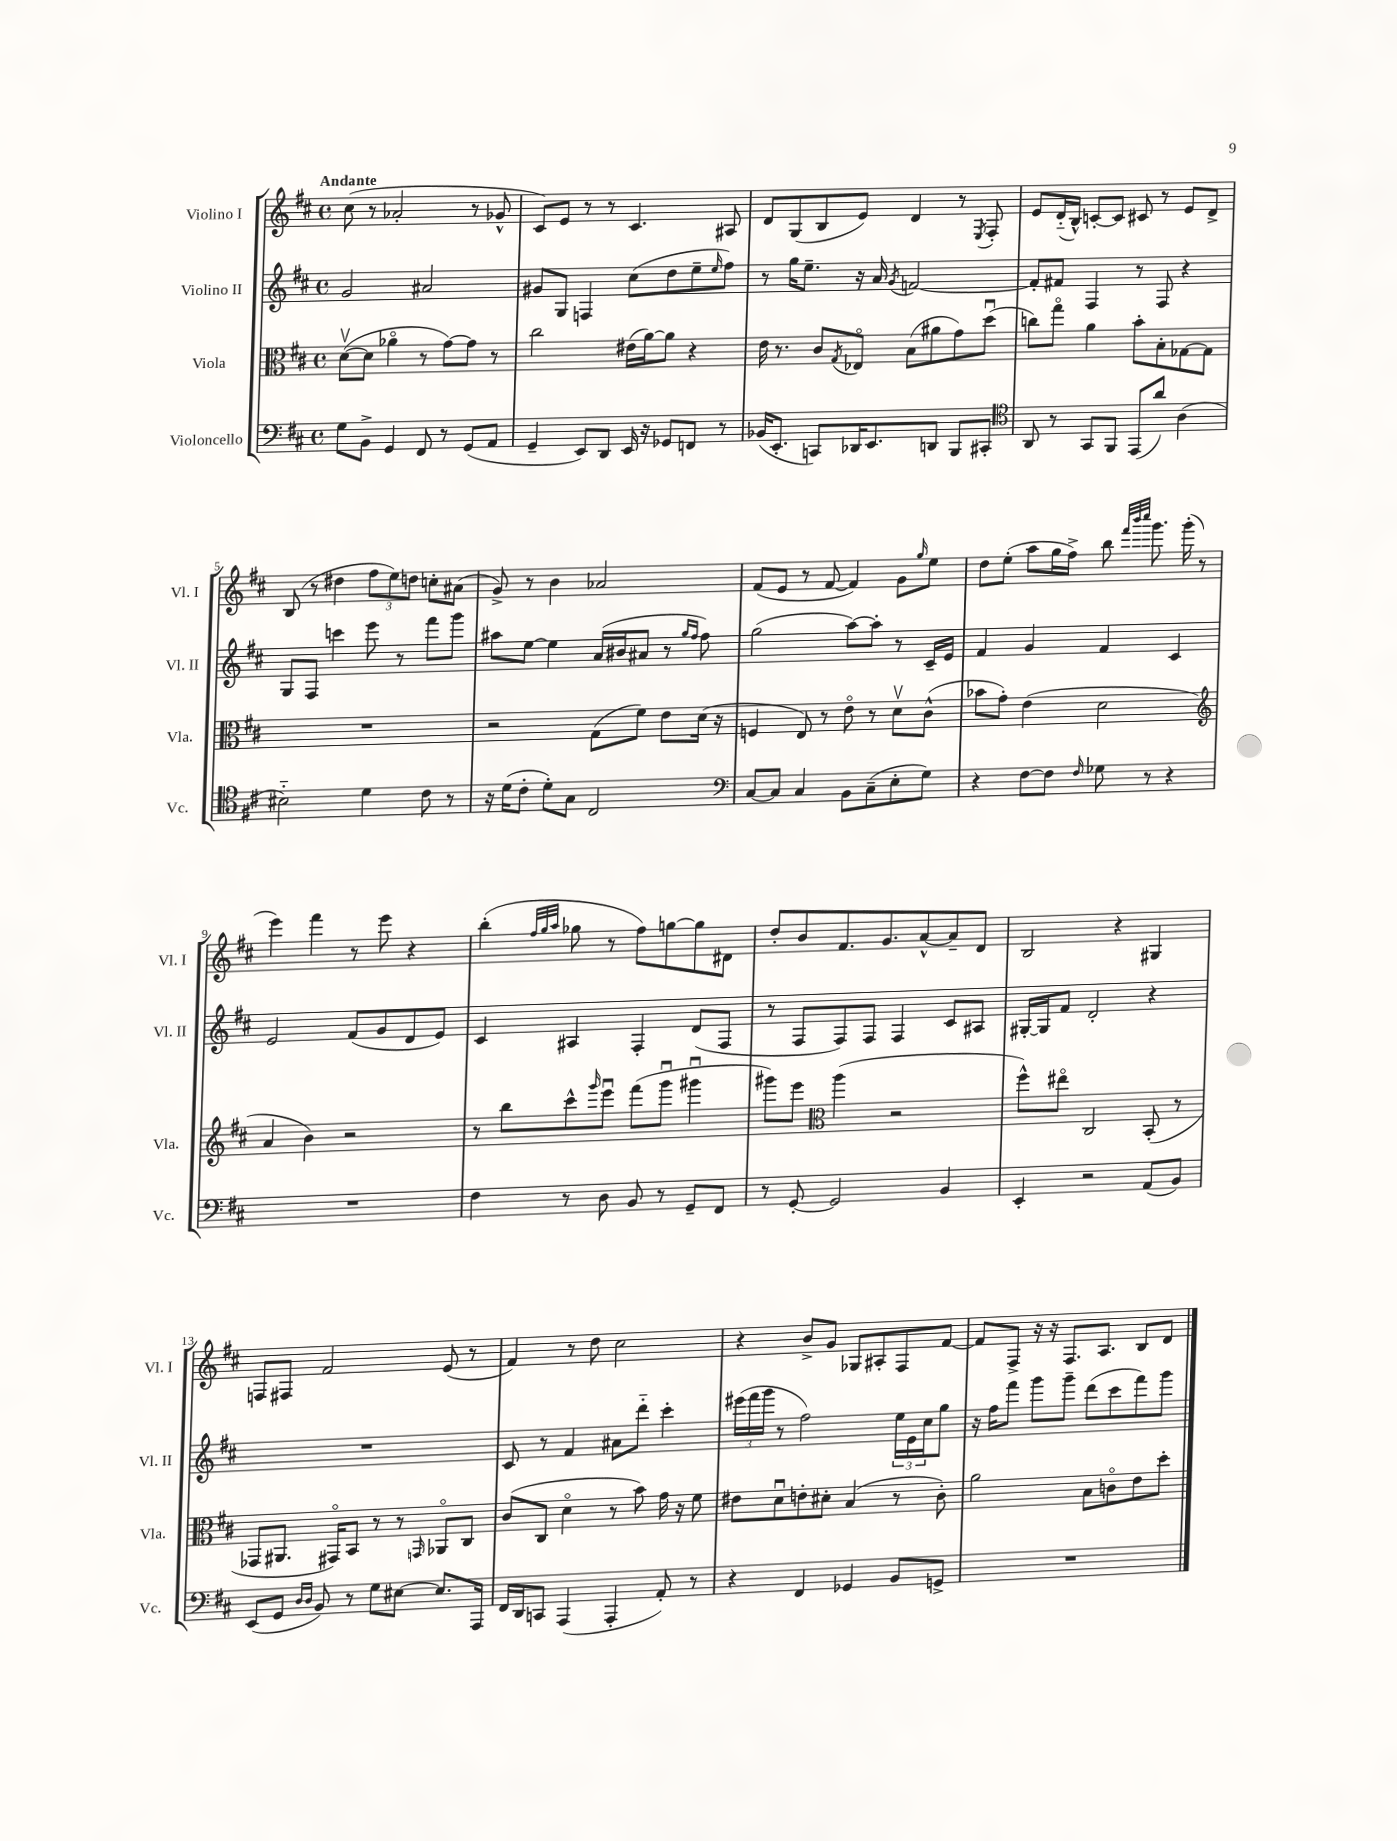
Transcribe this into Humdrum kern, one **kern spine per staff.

**kern	**kern	**kern	**kern
*staff4	*staff3	*staff2	*staff1
*clefF4	*clefC3	*clefG2	*clefG2
*k[f#c#]	*k[f#c#]	*k[f#c#]	*k[f#c#]
*M4/4	*M4/4	*M4/4	*M4/4
*met(c)	*met(c)	*met(c)	*met(c)
8G	([8dv	2g	(8cc#
8BB^	8d]	.	8r
4GG	4a-o	.	2a-'
8FF#	8r	2a#	.
8r	[8g)	.	.
(8GG	8g]	.	8r
8AA	8r	.	8g-^^
=	=	=	=
4GG~	2cc#	8g#	8c#)
.	.	8G	8e
8EE)	.	4F	8r
8DD	.	.	8r
16EE	(16e#	(8cc#	4.c#
16r	[16a)	.	.
8GG-	8a]	8dd	.
8FF	4r	8ee~	.
.	.	16qqee	.
8r	.	8ff#)	8A#
=	=	=	=
(16BB-	16e	8r	8d
8.EE'	8.r	.	.
.	.	16gg	(8G
.	.	8.ee~	.
8CC)	8c#	.	8B
.	8qG	.	.
16DD-	8E-o	16r	8e)
8.EE	.	16a	.
.	.	8qg	.
.	(8B	[2f	4d
8DD	8a#	.	.
8BBB	8g)	.	8r
.	.	.	8qE
8CC#'	(8ddu	.	8F#'
=	=	=	=
*clefC4	*	*	*
8AA	8cc)	8f']	8e
8r	8ggo	8f#	(16d'~
.	.	.	16B^^)
8GG	4a	4F#	[8c'
8FF#	.	.	8c]
(8EE	8b'	8r	8c#
8a)	8B'	8F#	8r
(4A	[8G-	4r	8e
.	8G-]	.	8d^
=	=	=	=
2B#'~)	1r	8G	(8B
.	.	8F#	8r
.	.	4ccc	4dd#
4d	.	8eee	12ff#
.	.	.	12ee)
.	.	8r	.
.	.	.	12dd
8c#	.	8fff#	8cc'
8r	.	8ggg	(8a#
=	=	=	=
16r	2r	8aa#	8g^)
(16d	.	.	.
8c#'	.	[8ee	8r
8d')	.	4ee]	4b
8G	.	.	.
2C#	(8G	(16a	2a-
.	.	16b#	.
.	8f#)	8a#	.
.	8e	8r	.
.	.	16qqgg	.
.	.	16qqff#	.
.	(16d	8ff#)	.
.	16r	.	.
=	=	=	=
*clefF4	*	*	*
[8C#	4F	(2gg	(8f#
8C#]	.	.	8e
4C#	8E)	.	8r
.	8r	.	[8f#
8BB	8eo	[8aa)	4f#])
(8C#~	8r	8aa']	.
8E'	8dv	8r	8g
.	.	.	16qqgg
8G)	(8c#^^	16c#~	8ee
.	.	16e	.
=	=	=	=
4r	8b-	4f#	8dd
.	8g')	.	(8ee'
[8F#	(4e	4g	8aa
8F#]	.	.	16gg
.	.	.	16ff#^)
16qqF#	.	.	.
8G-	2d	4f#	8bb
.	.	.	32qqfff#
.	.	.	32qqbbb
.	.	.	32qqcccc#
8r	.	.	8.ggg
4r	.	4c#	.
.	.	.	(16ggg'
.	.	.	8r
=	=	=	=
*	*clefG2	*	*
1r	4a	2e	4eee)
.	4b)	.	4fff#
.	2r	(8f#	8r
.	.	8g	8eee
.	.	8d	4r
.	.	8e)	.
=	=	=	=
4F#	8r	4c#	(4bb'
.	8bb	.	.
.	.	.	32qqff#
.	.	.	32qqgg
.	.	.	32qqaa
8r	8ccc#^^	4A#	8gg-
.	16qqggg	.	.
8D	8eeeu	.	8r
8BB	(8fff#	4F#'	8ff#)
8r	8gggu	.	[8gg
8GG~	4ggg#u	(8d	8gg]
8FF#	.	8F#	8d#
=	=	=	=
8r	8ggg#)	8r	8dd'
[8GG'	8eee	8F#	8b
*	*clefC3	*	*
2GG]	(4aa	8F#)	8.f#
.	.	8F#	.
.	.	.	8.g
.	2r	4F#	.
.	.	.	[8a^^
4BB	.	8c#	8a~]
.	.	8A#	8d
=	=	=	=
4EE'	8ff#^^)	[16G#'	2B
.	.	16G#]	.
.	8ee#o	8f#	.
2r	2C#	2d'	.
.	.	.	4r
(8AA	(8BB'	4r	4G#
8BB)	8r	.	.
=	=	=	=
(8EE	8GG-	1r	8F
8GG	8.AA#	.	8F#
16qqD	.	.	.
16qqD	.	.	.
8BB)	.	.	2f#
.	16GG#o)	.	.
8r	8BB	.	.
8G	8r	.	.
[8E#	8r	.	.
.	16qqGG	.	.
8.E#]	8AA-o	.	(8e
.	8C#	.	8r
16AAA	.	.	.
=	=	=	=
16FF#	(8c#	8c#	4f#)
16DD	.	.	.
8CC	8C#	8r	.
(4AAA	4do	4f#	8r
.	.	.	8dd
4AAA'	8r	8a#	2cc#
.	8b)	8ddd'~	.
8AA')	16g	4ccc#'	.
.	16r	.	.
8r	8f#	.	.
=	=	=	=
4r	8e#	(24eee#	4r
.	.	24fff#	.
.	.	24ggg	.
.	8du	8r	.
4FF#	8e'	2ff#)	8b^
.	8d#'	.	8g
4GG-	(4B	.	8G-
.	.	.	8A#'
8BB	8r	24ee	8F#
.	.	24e	.
.	.	24cc#	.
8GG^	8c#')	8gg	[8f#
=	=	=	=
1r	2a	16r	8f#]
.	.	16ff#	.
.	.	8fff#	8F#^
.	.	8ggg	16r
.	.	.	16r
.	.	8ggg~	8.F#
.	8B	(8ddd	.
.	.	.	8.A
.	8co	8ccc#	.
.	8e	8fff#)	8B
.	8dd'	8ggg	8d
==	==	==	==
*-	*-	*-	*-
